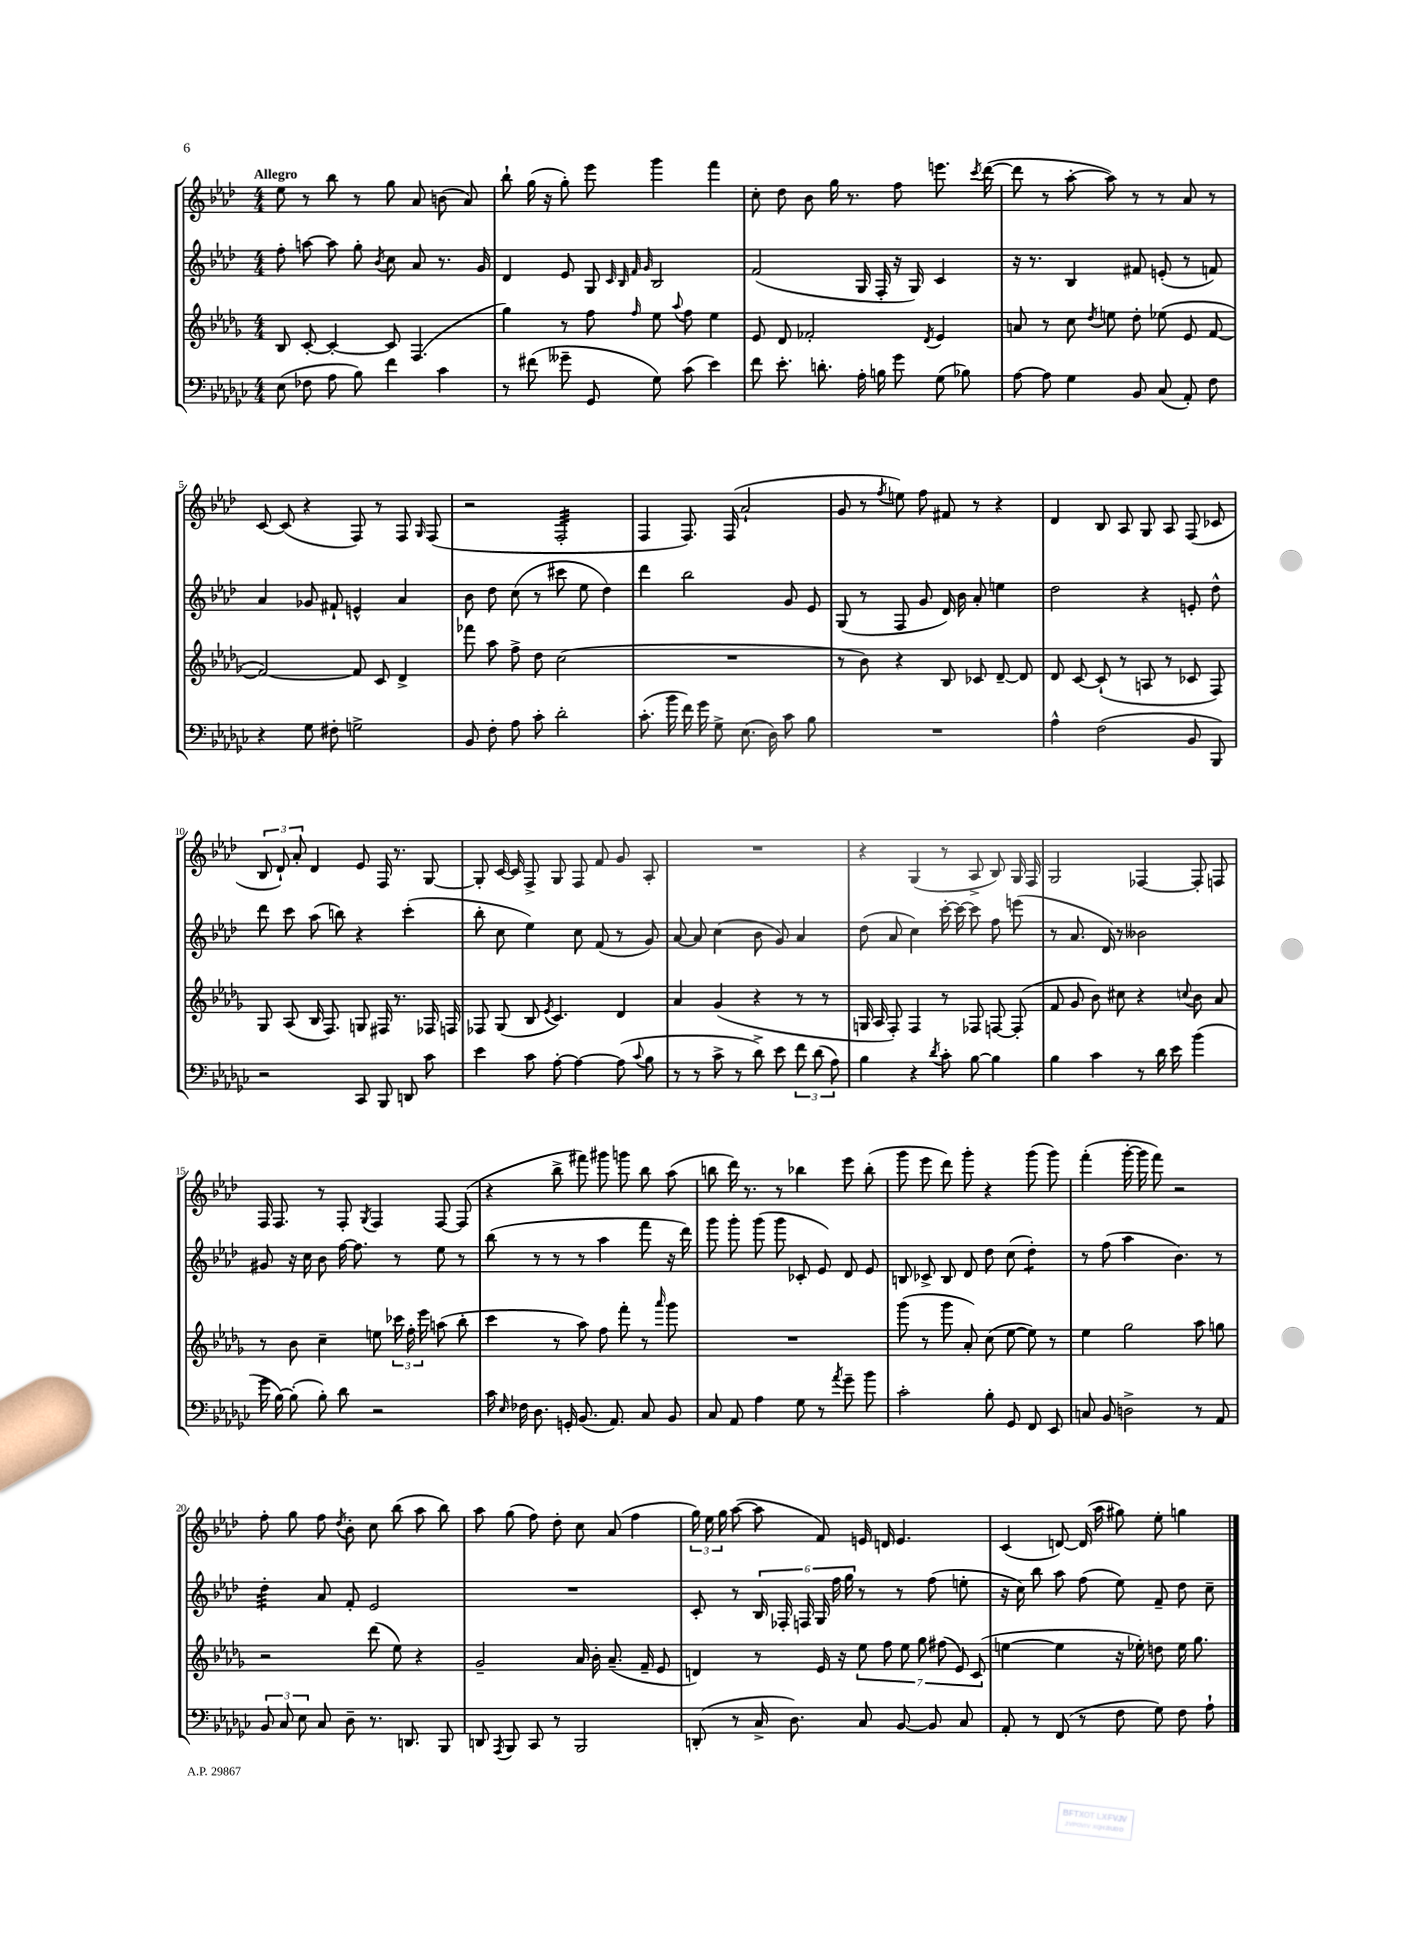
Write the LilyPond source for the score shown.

<<
\new StaffGroup <<
\new Staff = "s0" {
    \clef treble \key aes \major \numericTimeSignature \time 4/4 \tempo "Allegro"
    \autoBeamOff ees''8 r8 bes''8 r8 g''8 aes'8 b'8( aes'8) |
    bes''8-! g''16( r16 g''8-.) ees'''8 g'''4 f'''4 |
    c''8-. des''8 bes'8 g''16 r8. f''8 e'''8. \acciaccatura { c'''8 } des'''16~( |
    des'''8 r8 aes''8~-. aes''8) r8 r8 aes'8 r8 |
    c'8~ c'8( r4 f8) r8 f8 \grace { g16 } f8( |
    r2 f2:32-. |
    f4 f8.) f16( aes'2-! |
    g'8 r8 \acciaccatura { f''8 } e''8) f''8 fis'8 r8 r4 |
    des'4 bes8 aes8 g8 aes8 f8( ces'8 |
    \tuplet 3/2 { bes8 des'8-!) aes'8-. } des'4 ees'8 f16 r8. g8~ |
    g8-. c'16~ c'16 f8-> g8 f8 f'8 g'8 aes8-. |
    R1 |
    r4 g4( r8 aes8-> bes8) g16 f16 |
    g2 fes4~ fes8-. f8 |
    f16 f8. r8 f8-. \acciaccatura { g8 } f4 f8~ f8( |
    r4 bes''8-> fis'''8) gis'''8 g'''8 bes''8 aes''8( |
    b''8 des'''16) r8. r8 bes''4 ees'''8 bes''8-.( |
    g'''8 ees'''8 des'''8) g'''8-. r4 g'''8( g'''8) |
    f'''4-.( g'''16~-. g'''16 f'''8) r2 |
    f''8-. g''8 f''8 \acciaccatura { des''8 } bes'8-. c''8 bes''8( aes''8 bes''8) |
    aes''8 g''8( f''8) des''8-. c''8 aes'8( f''4 |
    \tuplet 3/2 { g''16) ees''16 g''16 } aes''8~( aes''8 f'8) e'16 d'16 e'4. |
    c'4( d'8~) d'16( aes''16 gis''8) ees''8-. g''4 \bar "|." |
}
\new Staff = "s1" {
    \clef treble \key aes \major \numericTimeSignature \time 4/4
    \autoBeamOff f''8-. a''8~ a''8 g''8-. \acciaccatura { bes'8 } c''8 aes'8 r8. g'16 |
    des'4 ees'8 g8 \grace { c'32 bes32 f'32 g'32 } bes2 |
    f'2( g16 f16-. r16 g16) c'4 |
    r16 r8. bes4 fis'8 e'8-.( r8 f'8) |
    aes'4 ges'8 fis'8-! e'4-^ aes'4 |
    bes'8 des''8 c''8( r8 cis'''8 ees''8 des''4) |
    des'''4 bes''2 g'8 ees'8 |
    g8( r8 f8 g'8 des'16) bes'16 aes'8-. e''4 |
    des''2 r4 e'8-. des''8-^ |
    des'''8 c'''8 aes''8( b''8) r4 c'''4-.( |
    bes''8-. c''8 ees''4) c''8 f'8( r8 g'8) |
    aes'8~ aes'8 c''4( bes'8 g'8) aes'4 |
    des''8( aes'8 c''4) c'''16~-. c'''16~ c'''8 f''8 e'''8( |
    r8 aes'8. des'16) r8 beses'2 |
    gis'8 r16 c''16 bes'8 f''16~ f''8. r8 ees''8 r8 |
    bes''8( r8 r8 r8 aes''4 f'''8 r16 des'''16) |
    g'''8 g'''8-. g'''8( g'''8 ces'8-. ees'8) des'8 ees'8 |
    b8 ces'8-> b8 des'8 des''8 c''8( des''4:8-.) |
    r8 f''8( aes''4 bes'4.) r8 |
    des''4:32-. aes'8 f'8-. ees'2 |
    R1 |
    c'8-. r8 \tuplet 6/4 { bes16 fes16-. f16 g16 f''16 g''16 } r8 r8 f''8( e''8-. |
    r16 c''16) bes''8 aes''8 f''8( ees''8) f'8-- des''8 c''8-- \bar "|." |
}
\new Staff = "s2" {
    \clef treble \key des \major \numericTimeSignature \time 4/4
    \autoBeamOff bes8 c'8~-. c'4~-. c'8 f4.( |
    ges''4) r8 f''8 \grace { f''16 } ees''8 \appoggiatura { aes''8 } f''8 ees''4 |
    ees'8 des'8 fes'2-. \acciaccatura { des'8 } ees'4 |
    a'8 r8 c''8 \acciaccatura { des''8 } e''8 des''8-. ees''8( ees'8 f'8~ |
    f'2~) f'8 c'8 des'4-> |
    fes'''8 aes''8 f''8-> des''8 c''2( |
    R1 |
    r8 bes'8) r4 bes8 ces'8 des'8~-- des'8 |
    des'8 c'8~ c'8-!( r8 a8 r8 ces'8 f8) |
    ges8 aes8( bes16 f8.) g8 fis16 r8. fes16 f16 |
    fes8 ges8( bes8 \acciaccatura { ees'8 } c'4.) des'4 |
    aes'4 ges'4( r4 r8 r8 |
    g16 aes16 f8-.) f4 r8 fes8 f8~ f8-.( |
    f'8 ges'8 bes'8) cis''8 r4 \appoggiatura { c''8 } bes'8 aes'8 |
    r8 bes'8 c''4-- e''8 \tuplet 3/2 { ces'''16 f''16-. ees'''16 } a''8( bes''8-. |
    c'''4 r8 aes''8) f''8 f'''8-. r8 \grace { aes'''16 } ges'''8 |
    R1 |
    ges'''8( r8 ges'''8 aes'8-.) c''8( ees''8~ ees''8) r8 |
    ees''4 ges''2 aes''8 g''8 |
    r2 des'''8( ees''8) r4 |
    ges'2-- aes'16 bes'16-. aes'8.--( f'16-- ees'8 |
    d'4) r8 ees'16 r16 \tuplet 7/4 { ees''8 f''8 ees''8 ges''8 fis''8( ees'8) c'8( } |
    e''4~ e''4 r16 ees''16-.) d''8 ees''16 ges''8. \bar "|." |
}
\new Staff = "s3" {
    \clef bass \key ges \major \numericTimeSignature \time 4/4
    \autoBeamOff ees8( fes8 aes8 bes8) f'4 ces'4 |
    r8 fis'8( geses'8-- ges,8 ges8) ces'8( ees'4) |
    f'8 ees'8.-. d'8.-. aes16-. b16 ges'8 ges8( bes8) |
    aes8~ aes8 ges4 bes,8 ces8( aes,8-.) f8 |
    r4 ges8 fis8-. g2-> |
    bes,8 f8-. aes8 ces'8-. des'2-. |
    ces'8.-.( bes'16 f'16) ges'16 ges8-> ees8.( des16) ces'8 bes8 |
    R1 |
    aes4-^ f2( bes,8 bes,,8) |
    r2 ces,8 bes,,8 d,8 ces'8 |
    ees'4 ces'8 aes8~-. aes4~ aes8( \appoggiatura { ces'8 } bes8 |
    r8 r8 ces'8-> r8 des'8->) ees'8 \tuplet 3/2 { f'8 des'8( aes8) } |
    bes4 r4 \acciaccatura { des'8 } ces'8-. bes8~ bes4 |
    bes4 ces'4 r8 des'16 ees'16 bes'4( |
    ges'16 bes16~) bes8-.( bes8-.) des'8 r2 |
    ces'16 \grace { ees16 } fes16 des8. g,16-. bes,8.( aes,8.) ces8 bes,8 |
    ces8 aes,8 aes4 ges8 r8 \acciaccatura { aes'8 } ges'8-- bes'8 |
    ces'2-. bes8-. ges,8 f,8 ees,8 |
    c8 bes,8 d2-> r8 aes,8 |
    \tuplet 3/2 { bes,8 ces8 ees8 } ces8 des8-- r8. d,8. bes,,8 |
    d,8 \acciaccatura { aes,,8 } bes,,8 ces,8 r8 bes,,2 |
    d,8-.( r8 ces16-> des8.) ces8 bes,8~ bes,8 ces8 |
    aes,8-. r8 f,8( r8 f8 ges8) f8 aes8-! \bar "|." |
}
>>
>>
